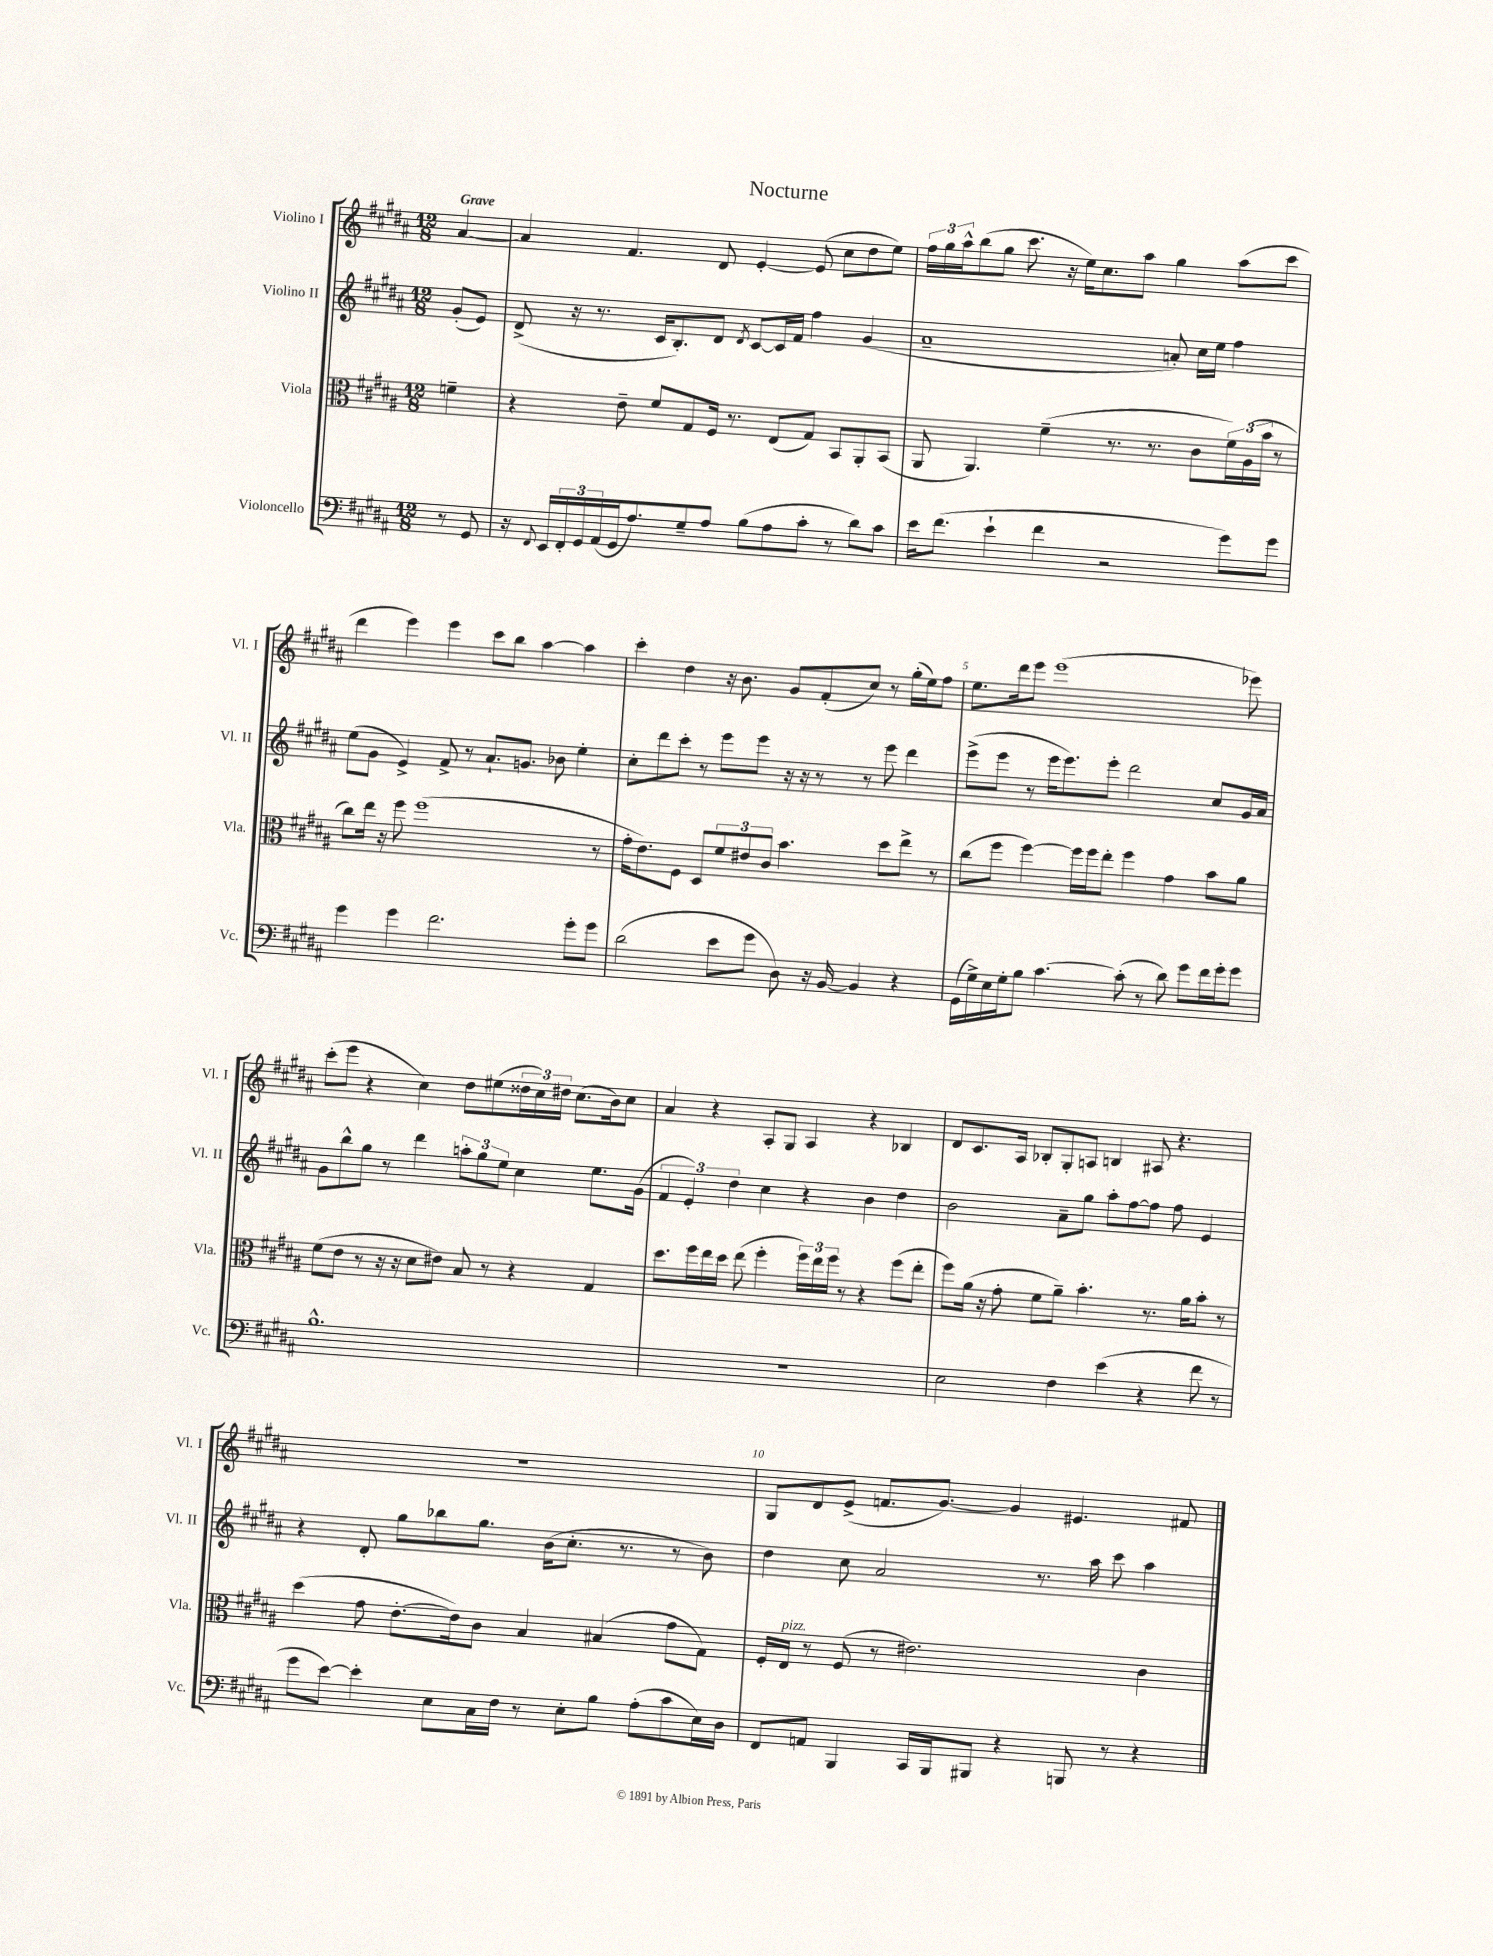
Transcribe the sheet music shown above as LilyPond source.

\header { title = "Nocturne" }
<<
\new StaffGroup <<
\new Staff = "s0" \with { instrumentName = "Violino I" shortInstrumentName = "Vl. I" } {
    \clef treble \key b \major \numericTimeSignature \time 12/8 \partial 4 \tempo "Grave"
    ais'4~ |
    ais'4 fis'4. dis'8 e'4~-. e'8( cis''8 dis''8 e''8) |
    \tuplet 3/2 { fis''16 gis''16 ais''16-^ } b''8( gis''8 cis'''8. r16 e''16) cis''8. ais''8 gis''4 ais''8( cis'''8 |
    dis'''4 e'''4) e'''4 cis'''8 b''8 ais''4~ ais''4 |
    cis'''4-. dis''4 r16 b'8. gis'8 fis'8-.( cis''8) r8 gis''16-.( e''16) fis''8 |
    e''8. dis'''16 e'''8 e'''1( ees'''8) |
    cis'''8-.( e'''8 r4 cis''4) dis''8 eis''8( \tuplet 3/2 { disis''16 cis''16) dis''16 } cis''8.( b'16) cis''8 |
    ais'4 r4 ais8-. gis8 ais4 r4 bes4 |
    dis'8 cis'8. ais16 bes8-. gis8-. a8 b4 ais8 r4. |
    R1. |
    gis8 dis'8 e'8->( f'8. gis'8.~) gis'4 eis'4. fis'8 \bar "|." |
}
\new Staff = "s1" \with { instrumentName = "Violino II" shortInstrumentName = "Vl. II" } {
    \clef treble \key b \major \numericTimeSignature \time 12/8 \partial 4
    gis'8-.( e'8) |
    dis'8->( r16 r8. cis'16 b8.-.) dis'8 \acciaccatura { dis'8 } cis'8~ cis'16 fis'16 fis''4 gis'4( |
    ais'1-- a'8-.) cis''16 e''16 fis''4 |
    e''8( gis'8 e'4->) fis'8-> r8 ais'8.-! g'8. bes'8 e''4-. |
    cis''8-. dis'''8 cis'''8-. r8 e'''8 e'''8 r16 r16 r8 r8 e'''8 dis'''4 |
    e'''8->( e'''8 r8 e'''16 e'''8.) e'''8-. dis'''2 cis''8 gis'16 ais'16 |
    gis'8 b''8-^ gis''8 r8 dis'''4 \tuplet 3/2 { a''8-. gis''8 e''8 } cis''4 e''8. gis'16( |
    \tuplet 3/2 { fis'4 e'4-.) dis''4 } cis''4 r4 b'4 dis''4 |
    b'2 ais'8-- gis''8 ais''8-. fis''8~ fis''8 fis''8 e'4 |
    r4 dis'8-. gis''8 bes''8 gis''8. b'16( cis''8.-. r8. r8 b'8) |
    dis''4 cis''8 ais'2 r8. ais''16 cis'''8 ais''4 \bar "|." |
}
\new Staff = "s2" \with { instrumentName = "Viola" shortInstrumentName = "Vla." } {
    \clef alto \key b \major \numericTimeSignature \time 12/8 \partial 4
    f'4-- |
    r4 e'8-- fis'8 gis8 fis16 r8. e8( gis8) b,8 ais,8-. b,8( |
    ais,8 ais,4.) fis'4--( r8. r8. cis'8 \tuplet 3/2 { fis'16) ais16( b'16 } r8 |
    cis''8) e''16 r16 fis''8 fis''1( r8 |
    gis'16-. e'8.) fis8 dis8 \tuplet 3/2 { fis'8 eis'8 cis'8 } b'4. dis''8 e''8-> r8 |
    cis''8( fis''8 fis''4~) fis''16 fis''16 e''8-. fis''4 gis'4 b'8 ais'8 |
    fis'8( e'8 r8 r16 r16 dis'8 eis'8) b8 r8 r4 gis4 |
    dis''8. fis''16 e''16 dis''16 e''8( fis''4-. \tuplet 3/2 { fis''16) e''16 fis''16 } r8 r4 fis''8( e''8-. |
    fis''8) ais'16( r16 gis'8-. fis'8 ais'8--) b'4.-. r8. ais'16 b'8-. r8 |
    dis''4( gis'8 e'8.~-. e'16) cis'8 b4 bis4( gis'8 gis8) |
    fis16-. e16^\markup { \italic "pizz." } r8 fis8( r8 eis'2.) cis'4 \bar "|." |
}
\new Staff = "s3" \with { instrumentName = "Violoncello" shortInstrumentName = "Vc." } {
    \clef bass \key b \major \numericTimeSignature \time 12/8 \partial 4
    r8 gis,8 |
    r16 \appoggiatura { fis,8 } e,16 \tuplet 3/2 { fis,16-. gis,16 ais,16( } gis,16 ais8.) gis8-- ais8 b8( ais8 cis'8-. r8 dis'8) cis'8 |
    e'16 fis'8.( e'4-! fis'4 r2 gis'8) gis'8 |
    gis'4 gis'4 fis'2. gis'8-. gis'8 |
    dis'2( e'8 gis'8 dis8) r16 b,16~ b,4 r4 |
    gis,16( gis16->) e16 gis16-. b8 cis'4.~ cis'8-.( r8 dis'8) gis'8 fis'16 gis'16-. gis'8 |
    b1.-^ |
    R1. |
    e2 fis4 e'4( r4 fis'8 r8 |
    gis'8 e'8~) e'4-. e8 cis16 fis16 r8 e8-. b8 ais8-.( cis'8 e16) dis16 |
    fis,8 a,8 b,,4 cis,16 b,,16 bis,,8 r4 b,,8 r8 r4 \bar "|." |
}
>>
>>
\layout { \context { \Score \override BarNumber.break-visibility = ##(#f #t #t) barNumberVisibility = #(every-nth-bar-number-visible 5) } }
